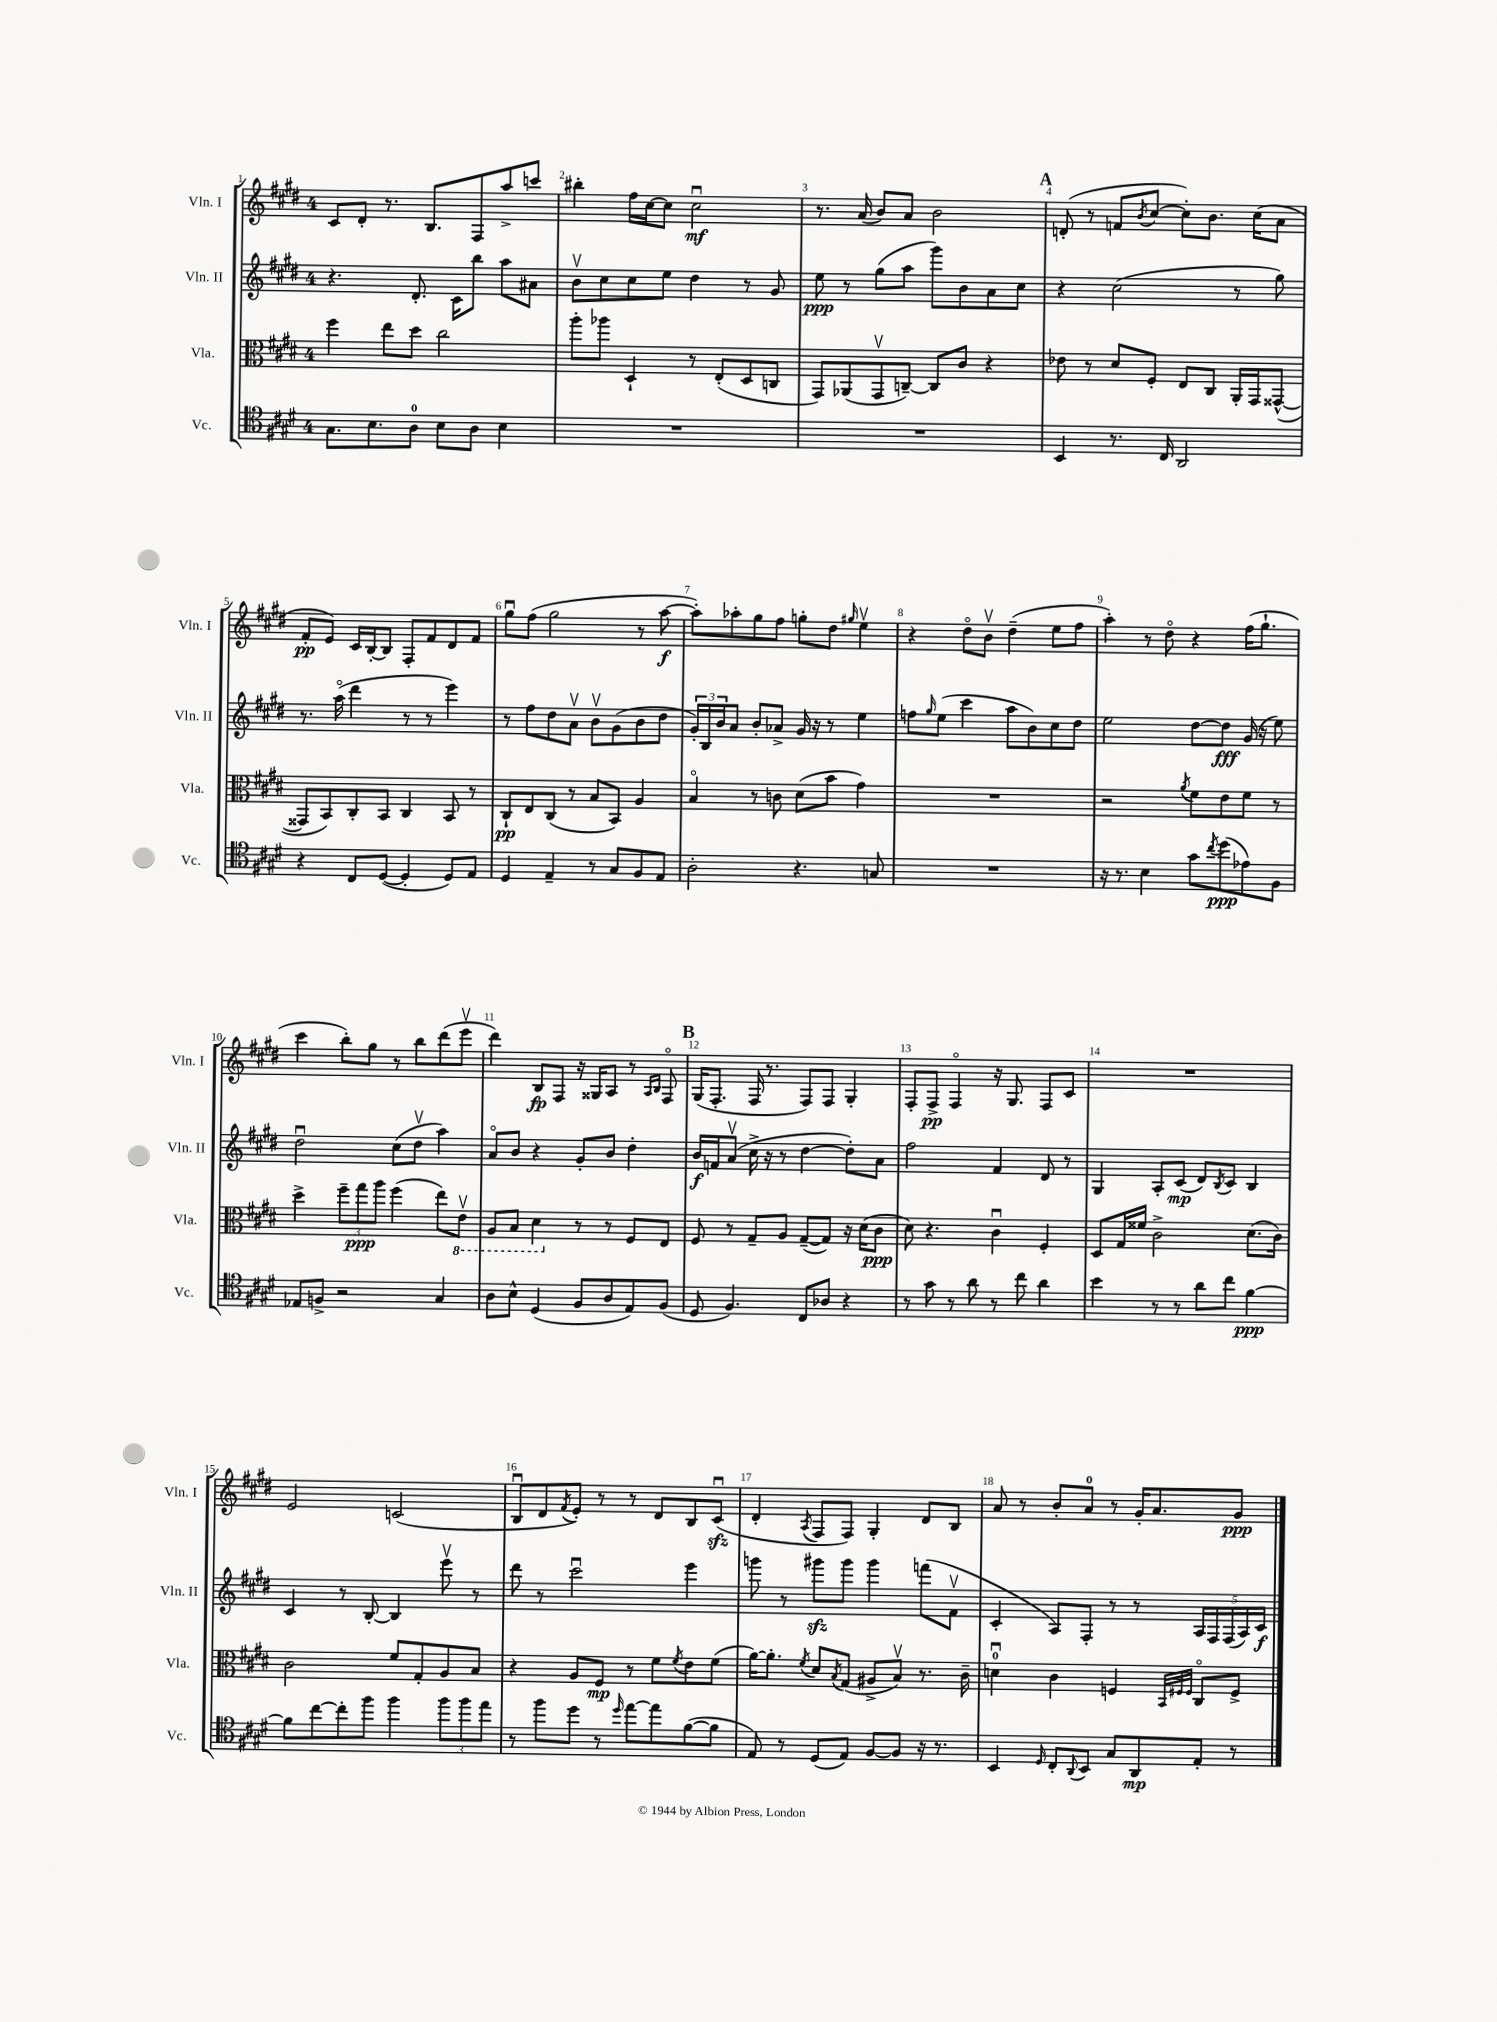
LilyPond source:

<<
\new StaffGroup <<
\new Staff = "s0" \with { instrumentName = "Vln. I" shortInstrumentName = "Vln. I" } {
    \clef treble \key e \major \once \override Staff.TimeSignature.style = #'single-digit \time 4/4
    cis'8 dis'8-. r8. b8. fis8 a''8-> c'''8 |
    bis''4-. fis''16 cis''16~ cis''8 cis''2\downbow\mf |
    r8. a'16( b'8) a'8 b'2 |
    \mark \markup { \bold "A" } d'8-.( r8 f'8 \acciaccatura { b'8 } cis''8~ cis''8-.) b'8. cis''16( a'8 |
    fis'8-.\pp e'8) cis'16 b16~-. b8 fis8-. fis'8 dis'8 fis'8 |
    gis''8\downbow fis''8( gis''2 r8 a''8~\f |
    a''8-.) aes''8-. gis''8 fis''8 g''8-. dis''8 \grace { gis''16 } e''4\upbow |
    r4 dis''8\flageolet b'8\upbow dis''4--( e''8 fis''8 |
    a''4-.) r8 dis''8\flageolet r4 fis''16( gis''8.-! |
    cis'''4 b''8-.) gis''8 r8 b''8 dis'''8( e'''8\upbow |
    dis'''4) b8\fp fis8 r16 gisis16 a8 r8 \grace { a16 b16 } fis8\flageolet |
    \mark \markup { \bold "B" } gis16( fis8.-. fis16 r8. fis8) fis8 gis4-. |
    fis8-. fis8->\pp fis4\flageolet r16 gis8. fis8 cis'8 |
    R1 |
    e'2 c'2( |
    b8\downbow dis'8 \acciaccatura { fis'8 } e'8-.) r8 r8 dis'8 b8 cis'8\downbow\sfz( |
    dis'4-. \acciaccatura { a8 } fis8 fis8) gis4-. dis'8 b8 |
    a'8 r8 b'8-. a'8-0 r8 gis'16-. a'8. gis'8\ppp \bar "|." |
}
\new Staff = "s1" \with { instrumentName = "Vln. II" shortInstrumentName = "Vln. II" } {
    \clef treble \key e \major \once \override Staff.TimeSignature.style = #'single-digit \time 4/4
    r4. dis'8.-. cis'16 b''8 a''8 ais'8 |
    b'8\upbow cis''8 cis''8 e''8 dis''4 r8 gis'8 |
    e''8\ppp r8 gis''8( a''8 gis'''8) b'8 a'8 cis''8 |
    \mark \markup { \bold "A" } r4 cis''2( r8 gis''8) |
    r8. a''16\flageolet( dis'''4 r8 r8 e'''4) |
    r8 fis''8 dis''8 a'8\upbow b'8\upbow gis'8( b'8 dis''8 |
    \tuplet 3/2 { gis'16-.) b16 b'16 } a'8 b'8-. aes'8-> gis'16 r16 r8 e''4 |
    f''8 \grace { gis''16 } e''8( cis'''4 a''8 b'8) cis''8 dis''8 |
    e''2 dis''8~ dis''8\fff gis'16( r16 e''8) |
    dis''2\downbow cis''8( dis''8\upbow a''4) |
    a'8\flageolet b'8 r4 gis'8-. b'8 dis''4-. |
    \mark \markup { \bold "B" } b'16\f f'16 a'8\upbow( cis''16-> r16 r8 dis''4~ dis''8-.) a'8 |
    fis''2 fis'4 dis'8 r8 |
    gis4 a8-. cis'8\mp( dis'8) \acciaccatura { b8 } cis'8 b4 |
    cis'4 r8 b8~-. b4 e'''8\upbow r8 |
    dis'''8 r8 cis'''2\downbow e'''4 |
    g'''8 r8 gis'''8\sfz gis'''8 gis'''4 f'''8( fis'8\upbow |
    cis'4-. a8) fis8-. r8 r8 \tuplet 5/4 { a16 fis16 fis16( a16) cis'16\f } \bar "|." |
}
\new Staff = "s2" \with { instrumentName = "Vla." shortInstrumentName = "Vla." } {
    \clef alto \key e \major \once \override Staff.TimeSignature.style = #'single-digit \time 4/4
    fis''4 e''8 dis''8 cis''2 |
    a''8-. aes''8 dis4-! r8 e8-.( dis8 c8 |
    gis,8) aes,8( gis,8\upbow c8~--) c8 cis'8 r4 |
    \mark \markup { \bold "A" } ees'8 r8 dis'8 fis8-. e8 cis8 a,16-. gis,16 gisis,8~-^( |
    gisis,8 b,8) cis8-. b,8 cis4 b,8 r8 |
    cis8-!\pp e8 cis8( r8 b8 b,8) a4 |
    b4\flageolet r8 c'8 dis'8( b'8 gis'4) |
    R1 |
    r2 \acciaccatura { a'8 } fis'8 e'8 fis'8 r8 |
    dis''4-> \tuplet 3/2 { fis''8-- gis''8\ppp a''8 } fis''4( e''8) \ottava #-1 e8\upbow |
    a,8 b,8 dis4 \ottava #0 r8 r8 fis8 e8 |
    \mark \markup { \bold "B" } fis8 r8 gis8-- a8 gis8~--( gis8) r16 dis'16( cis'8\ppp |
    dis'8) r4. cis'4\downbow fis4-. |
    dis8 gis16 fisis'16 cis'2-> dis'8.( cis'16) |
    cis'2 fis'8 gis8-. a8 b8 |
    r4 a8 fis8\mp r8 fis'8 \acciaccatura { fis'8 } e'8 fis'8( |
    a'16~) a'8.-. \acciaccatura { fis'8 } dis'8 \acciaccatura { b8 } gis8( ais8-> b8\upbow) r8. cis'16-- |
    d'4-0\downbow cis'4 f4 \grace { b,32 fis32 fis32 } cis8\flageolet fis8-> \bar "|." |
}
\new Staff = "s3" \with { instrumentName = "Vc." shortInstrumentName = "Vc." } {
    \clef tenor \key e \major \once \override Staff.TimeSignature.style = #'single-digit \time 4/4
    gis8. b8. a8-0 b8 a8 b4 |
    R1 |
    R1 |
    \mark \markup { \bold "A" } b,4 r8. cis16 a,2 |
    r4 cis8 dis8~( dis4-. dis8) e8 |
    dis4 e4-- r8 gis8 fis8 e8 |
    a2-. r4. g8 |
    R1 |
    r16 r8. b4 gis'8 \acciaccatura { cis''8 } dis''8\ppp( ees'8) fis8 |
    ees8 f8-> r2 gis4 |
    a8 b8-^ dis4( fis8 a8 e8) fis8( |
    \mark \markup { \bold "B" } dis8 fis4.) cis8 aes8 r4 |
    r8 gis'8 r8 a'8 r8 cis''8 a'4 |
    b'4 r8 r8 a'8 cis''8 fis'4~\ppp |
    fis'8 cis''8~ cis''8-. fis''8 fis''4 \tuplet 3/2 { fis''8 fis''8 e''8 } |
    r8 fis''8 dis''8 r8 \grace { dis''16 } e''8~ e''8 fis'8~( fis'8 |
    e8) r8 dis8( e8) fis8~ fis8 r16 r8. |
    b,4 \grace { dis16 } cis8-. \appoggiatura { a,8 } b,8 gis8 a,8\mp e8-. r8 \bar "|." |
}
>>
>>
\layout { \context { \Score \override BarNumber.break-visibility = ##(#f #t #t) barNumberVisibility = #all-bar-numbers-visible } }
